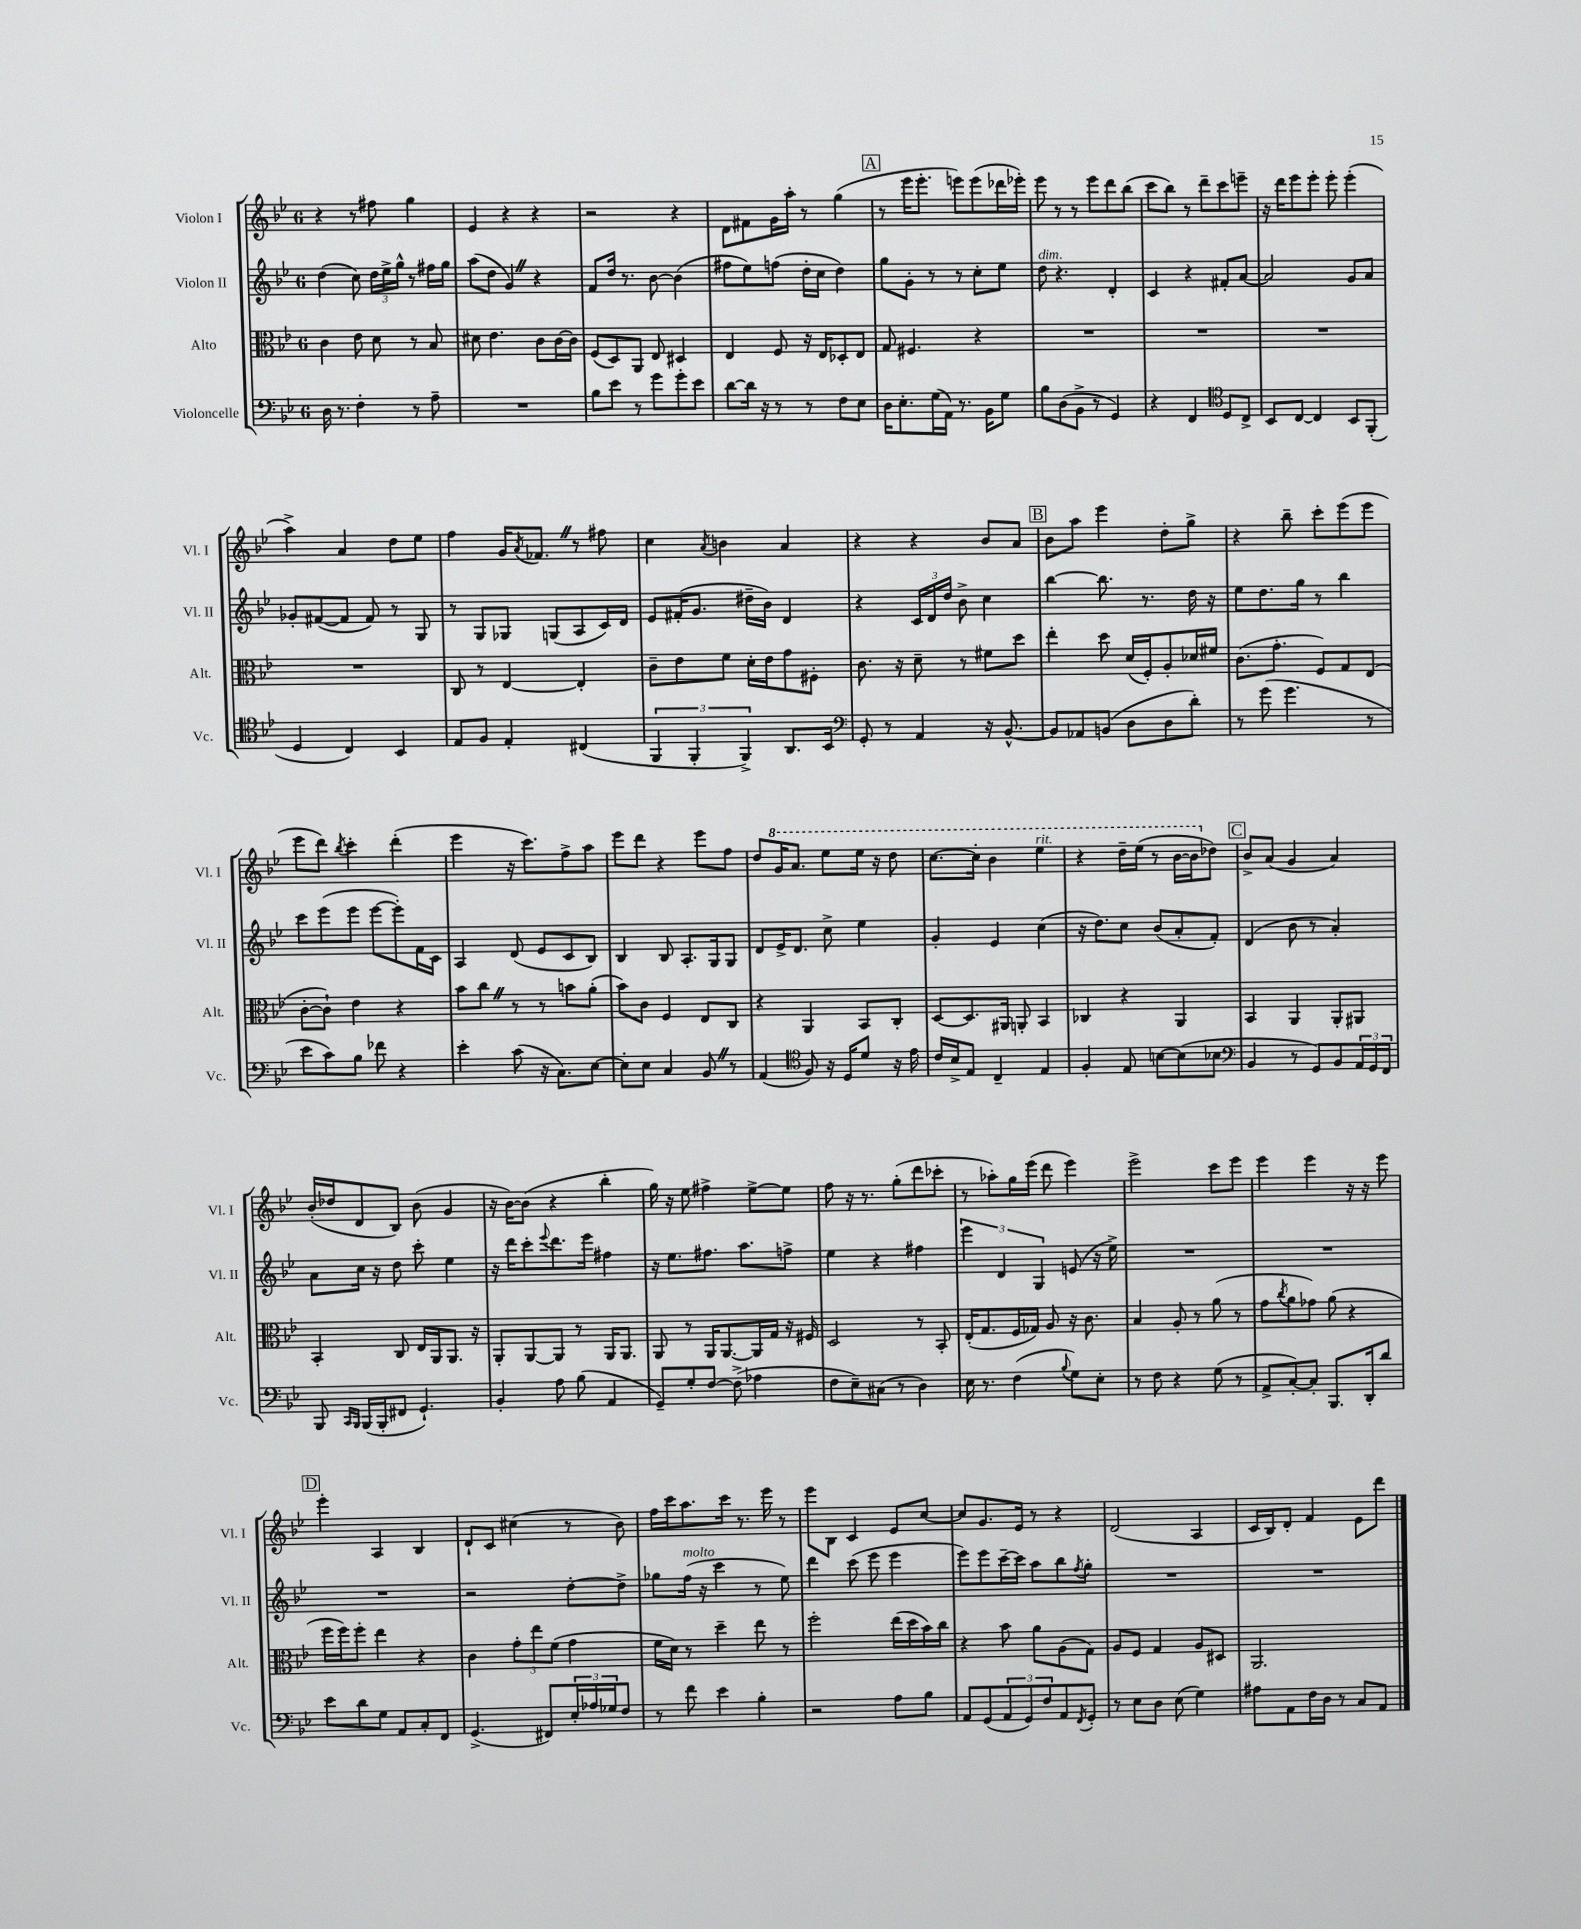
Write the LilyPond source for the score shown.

<<
\new StaffGroup <<
\new Staff = "s0" \with { instrumentName = "Violon I" shortInstrumentName = "Vl. I" } {
    \clef treble \key bes \major \once \override Staff.TimeSignature.style = #'single-digit \time 6/8
    r4 r8 fis''8 g''4 |
    ees'4 r4 r4 |
    r2 r4 |
    d'8 fis'8 g'16 a''16-. r8 g''4( |
    \mark \markup { \box "A" } r8 ees'''16 ees'''8.-. e'''8) e'''8( des'''16 ees'''16-.) |
    ees'''8 r8 r8 ees'''8 d'''8 bes''8( |
    c'''8 bes''8) r8 d'''8-- c'''8 e'''8-- |
    r16 d'''16 ees'''8 ees'''8-. ees'''8-. ees'''4-.( |
    a''4->) a'4 d''8 ees''8 |
    f''4 g'16 \acciaccatura { a'8 } fes'8. \once \override BreathingSign.text = \markup { \musicglyph "scripts.caesura.straight" } \breathe r8 fis''8 |
    c''4 \acciaccatura { a'8 } b'4 a'4 |
    r4 r4 bes'8 a'8 |
    \mark \markup { \box "B" } bes'8 a''8 ees'''4 d''8-. g''8-> |
    r4 bes''8-- c'''8-. ees'''8( ees'''8 |
    ees'''8 d'''8) \acciaccatura { bes''8 } c'''4-. d'''4-.( |
    ees'''4 r16 c'''8.) f''8-> a''8 |
    ees'''8 d'''8 r4 ees'''8 f''8 |
    d''8 \ottava #1 g''16 a''8. ees'''8 ees'''16 r16 d'''8 |
    c'''8.~ c'''16-. bes''4 ees'''4^\markup { \italic "rit." } |
    r4 d'''16-- ees'''16( r8 bes''16~ bes''16 \ottava #0 des''8) |
    \mark \markup { \box "C" } bes'8-> a'8( g'4 a'4) |
    bes'16-.( des''16 d'8 bes8) bes'8( g'4 |
    r16 bes'16~) bes'8( r4 bes''4-. |
    g''16) r16 ees''8 fis''4-> ees''8~-> ees''8 |
    f''8 r16 r8. g''8-.( d'''8 ces'''8-. |
    r8 aes''8-.) g''16 ees'''16( d'''8 ees'''4) |
    ees'''2-> c'''8 ees'''8 |
    ees'''4 ees'''4 r16 r16 ees'''8 |
    \mark \markup { \box "D" } ees'''4-. a4 bes4 |
    d'8-! c'8 cis''4( r8 bes'8) |
    f''16 c'''16 a''8. c'''16 r8. ees'''16 r8 |
    ees'''8 bes8 c'4 ees'8 c''8~ |
    c''8 g'8. ees'16 r8 r4 |
    d'2( a4 |
    c'16 bes16) d'8-. f'4 ees'8 d'''8 \bar "|." |
}
\new Staff = "s1" \with { instrumentName = "Violon II" shortInstrumentName = "Vl. II" } {
    \clef treble \key bes \major \once \override Staff.TimeSignature.style = #'single-digit \time 6/8
    d''4( c''8) \tuplet 3/2 { d''16 ees''16-> g''16-^ } r8 fis''16 g''16 |
    a''8( d''8 g'4) \once \override BreathingSign.text = \markup { \musicglyph "scripts.caesura.straight" } \breathe r4 |
    f'8 d''16 r8. bes'8~ bes'4( |
    fis''8 ees''8) f''8( d''16-. c''16 d''4) |
    \mark \markup { \box "A" } g''8 g'8-. r8 r8 c''8-. ees''8 |
    d''8^\markup { \italic "dim." } r4. d'4-. |
    c'4 r4 fis'8-. a'8~ |
    a'2 g'8 a'8 |
    ges'8-. fis'8~( fis'8 fis'8) r8 g8 |
    r8 g8 ges8 g8( a8 c'16) d'16 |
    ees'8 fis'16-.( g'8. dis''16-- bes'16) d'4 |
    r4 \tuplet 3/2 { c'16 d'16 d''16 } bes'8-> c''4 |
    \mark \markup { \box "B" } bes''4~ bes''8. r8. d''16 r16 |
    ees''8 d''8. g''16 r8 bes''4 |
    c'''8 ees'''8( ees'''8 ees'''8~ ees'''8-.) f'16 c'16 |
    a4 d'8( ees'8 c'8 bes8) |
    bes4 bes8 a8.-. g16 g8 |
    d'8 ees'16-> d'8. c''8-> ees''4 |
    g'4-. ees'4 c''4( |
    r16 d''8.) c''8 bes'8( a'8-. f'8-.) |
    \mark \markup { \box "C" } d'4( bes'8 r8 a'4-.) |
    a'8 c''16 r16 d''8 c'''8-. ees''4 |
    r16 d'''16 c'''8-. \appoggiatura { ees'''8 } d'''8. ees'''16 fis''4 |
    r16 ees''8. fis''8. a''8. f''8-> |
    ees''4 r4 fis''4 |
    \tuplet 3/2 { ees'''4 d'4 g4 } e'8( r16 ees''16->) |
    R2. |
    R2. |
    \mark \markup { \box "D" } R2. |
    r2 d''8~-. d''8-> |
    ges''8 f''16^\markup { \italic "molto" }( r16 c'''4 r8 ees''8) |
    d'''4 c'''8( ees'''8 ees'''4 |
    ees'''8) ees'''8 c'''16~-- c'''16 a''8 bes''8 \acciaccatura { f''8 } g''8-. |
    R2. |
    R2. \bar "|." |
}
\new Staff = "s2" \with { instrumentName = "Alto" shortInstrumentName = "Alt." } {
    \clef alto \key bes \major \once \override Staff.TimeSignature.style = #'single-digit \time 6/8
    c'4 ees'8 d'8 r8 bes8 |
    dis'8 ees'4. c'8 c'16~ c'16 |
    f8( d8) a,8 ees8 dis4 |
    ees4 f8 r16 ees16 des8-. ees8 |
    \mark \markup { \box "A" } g8 fis4. r4 |
    R2. |
    R2. |
    R2. |
    R2. |
    c8 r8 ees4~ ees4-. |
    c'8-- ees'8 f'8 d'16-. ees'16 g'8 fis8-. |
    c'8. r16 d'8-- r8 fis'8 d''8 |
    \mark \markup { \box "B" } ees''4-. d''8 d'16( f16-.) a8-. des'16 fis'16 |
    c'8.( g'8.-. f8) g8 ees8( |
    c'8~-. c'8-!) ees'4 r4 |
    bes'8 c''8 \once \override BreathingSign.text = \markup { \musicglyph "scripts.caesura.straight" } \breathe r8 r8 b'8 a'8-.( |
    bes'8) c'8 f4 ees8 c8 |
    r4 a,4 bes,8 c8-. |
    d8~ d8. ais,16 a,8-. bes,4 |
    ces4 r4 a,4 |
    \mark \markup { \box "C" } bes,4 a,4 a,8-. ais,8 |
    bes,4-. c8 ees16 a,16 a,8. r16 |
    a,8-. a,8~ a,8 r8 a,16 a,8. |
    a,8 r8 a,16 a,8.~ a,16 g16 r16 fis16 |
    d2 r8 bes,8-. |
    ees16-.( g8. f16 ges16) a8 r16 c'8. |
    bes4 a8-. r8 a'8( r8 |
    g'8 \acciaccatura { c''8 } a'8 ges'8) a'8( r4 |
    \mark \markup { \box "D" } f''16 f''16) f''8-. ees''4 r4 |
    c'4 \tuplet 3/2 { g'8-. ees''8 f'8( } g'4 |
    f'16 d'16) r8 d''4-- ees''8 r8 |
    f''2-. ees''16( d''16 bes'16) c''16 |
    r4 bes'8 a'8 a8( g8) |
    a8 f8 g4 a8 dis8 |
    a,2. \bar "|." |
}
\new Staff = "s3" \with { instrumentName = "Violoncelle" shortInstrumentName = "Vc." } {
    \clef bass \key bes \major \once \override Staff.TimeSignature.style = #'single-digit \time 6/8
    d16 r8. f4-. r8 a8-- |
    R2. |
    bes8 ees'8 r8 g'8 g'8-. ees'8 |
    d'8~ d'16 r16 r8 r8 f8 ees8 |
    \mark \markup { \box "A" } d16 ees8.-. g16( a,16) r8. bes,16 g8 |
    bes8 d8( bes,8-> r8 g,4) |
    r4 f,4 \clef tenor d8 c8-> |
    bes,8 c8~ c4 bes,8 f,8-.( |
    d4 c4) bes,4 |
    ees8 f8 ees4-. cis4( |
    \tuplet 3/2 { f,4 f,4-. f,4->) } a,8. bes,16 |
    \clef bass g,8-. r8 a,4 r16 bes,8.~-^ |
    \mark \markup { \box "B" } bes,8 aes,8 b,8( d8 d8 d'8-.) |
    r8 g'8( g'4. r8 |
    ees'8 c'8) bes8 fes'8 r4 |
    ees'4-. c'8( r16 c8.) ees8~ |
    ees8-. ees8 c4 bes,8 \once \override BreathingSign.text = \markup { \musicglyph "scripts.caesura.straight" } \breathe r8 |
    a,4( \clef tenor f8) r16 d16 d'8 r16 ees'16 |
    c'16 bes16-> ees8 c4-- ees4 |
    f4-. ees8 b8~ b8( bes8 |
    \mark \markup { \box "C" } \clef bass bes,4 r8 g,8) bes,8 \tuplet 3/2 { a,16 g,16 f,16 } |
    bes,,8 \grace { c,16 bes,,16 } bes,,16( bes,,16-. fis,8 g,4.-!) |
    bes,4-. a8 bes8( a,4 |
    g,8--) g8-. f8~ f8->( aes4 |
    f8 ees8--) cis8( r8 d4) |
    ees16 r8. f4( \appoggiatura { bes8 } g8) ees8-. |
    r8 f8 r4 g8( r8 |
    a,8-> c8~-.) c8-. bes,,8. d,16-. d'8 |
    \mark \markup { \box "D" } ees'8 d'8 g8 a,8 c8-. f,8 |
    g,4.->( fis,8) \tuplet 3/2 { ees16-. aes16 ges16 } f8 |
    r8 f'8 ees'4 bes4-. |
    r2 a8 bes8 |
    a,8 g,8( \tuplet 3/2 { a,8 g,8) f8 } a,8 \acciaccatura { f,8 } g,8-. |
    r8 ees8 d8 ees8( g4) |
    ais8 a,8 f16 d16 r8 c8 a,8 \bar "|." |
}
>>
>>
\layout { \context { \Score \remove "Bar_number_engraver" } }
